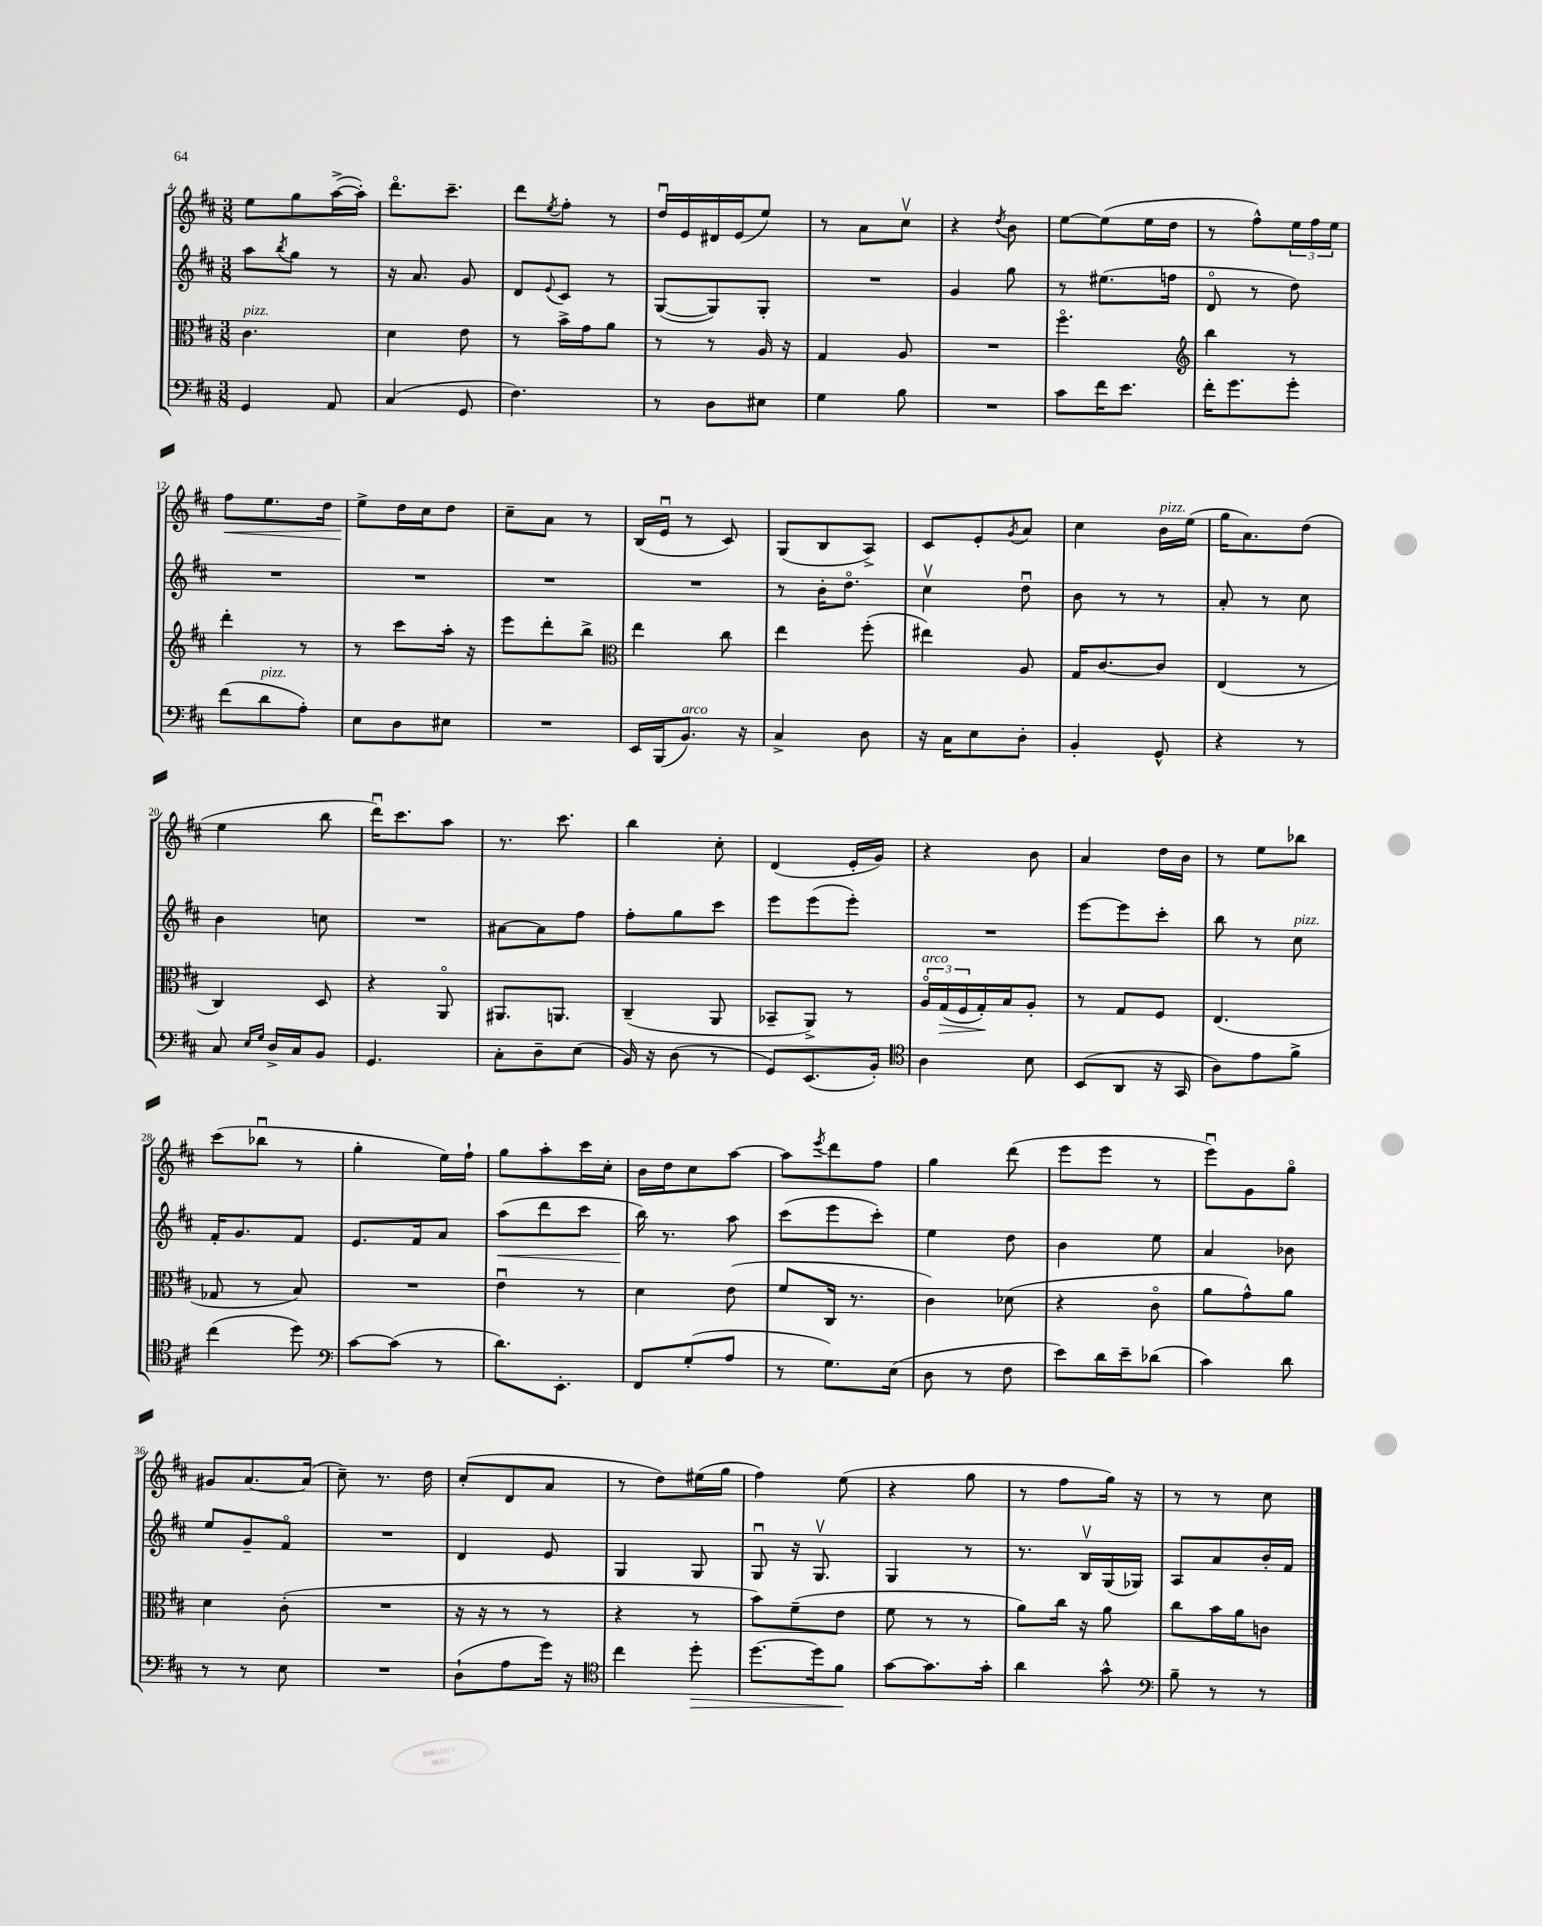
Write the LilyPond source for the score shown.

<<
\new StaffGroup <<
\new Staff = "s0" {
    \clef treble \key d \major \numericTimeSignature \time 3/8
    e''8 g''8 a''16~->( a''16-.) |
    d'''8.\flageolet cis'''8.-- |
    d'''8 \acciaccatura { e''8 } fis''8-. r8 |
    d''16\downbow e'16 dis'16 e'16( e''8) |
    r8 a'8 cis''8\upbow |
    r4 \acciaccatura { d''8 } b'8 |
    e''8~ e''8( e''16 d''16 |
    r8 fis''8-^) \tuplet 3/2 { e''16 fis''16 e''16 } |
    fis''8\< e''8. d''16 |
    e''8->\! d''16 cis''16 d''8 |
    cis''8-- a'8 r8 |
    b16( e'16\downbow r8 cis'8) |
    g8( b8 a8->) |
    cis'8 e'8-. \acciaccatura { g'8 } a'8 |
    cis''4 b'16^\markup { \italic "pizz." } e''16( |
    g''16 a'8.) d''8( |
    e''4 b''8 |
    d'''16\downbow) cis'''8. a''8 |
    r8. cis'''8. |
    b''4 cis''8-. |
    d'4( e'16-. g'16) |
    r4 b'8 |
    a'4 d''16 b'16 |
    r8 e''8 bes''8 |
    cis'''8( bes''8\downbow r8 |
    g''4-. e''16) fis''16-! |
    g''8 a''8-. cis'''16 cis''16-. |
    b'16 d''16 cis''8 a''8~ |
    a''8 \acciaccatura { e'''8 } d'''8 fis''8 |
    g''4 d'''8( |
    e'''8 e'''8 r8 |
    e'''8\downbow) g'8 g''8\flageolet |
    gis'8 a'8.~ a'16( |
    cis''8--) r8. d''16 |
    cis''8-.( d'8 a'8 |
    r8 d''8) eis''16( g''16 |
    fis''4) e''8( |
    r4 g''8 |
    r8 fis''8 g''16) r16 |
    r8 r8 cis''8 \bar "|." |
}
\new Staff = "s1" {
    \clef treble \key d \major \numericTimeSignature \time 3/8
    a''8 \acciaccatura { b''8 } g''8 r8 |
    r16 a'8. g'8 |
    d'8 \appoggiatura { e'8 } cis'8 r8 |
    g8~( g8) g8-. |
    R4. |
    g'4 g''8 |
    r8 eis''8.( f''16 |
    d'8\flageolet r8 d''8) |
    R4. |
    R4. |
    R4. |
    R4. |
    r8 b'16-. d''8.\flageolet |
    cis''4\upbow d''8\downbow |
    b'8 r8 r8 |
    a'8-. r8 cis''8 |
    b'4 c''8 |
    R4. |
    ais'8~ ais'8 fis''8 |
    fis''8-. g''8 cis'''8 |
    e'''8 e'''8( e'''8-.) |
    R4. |
    e'''8~ e'''8 cis'''8-. |
    b''8 r8 cis''8^\markup { \italic "pizz." } |
    fis'16-. g'8. fis'8 |
    e'8. fis'16 a'8 |
    a''8\<( d'''8 cis'''8 |
    b''16\!) r8. a''8 |
    cis'''8( e'''8 cis'''8-.) |
    e''4 d''8 |
    b'4 e''8 |
    a'4 bes'8 |
    e''8 g'8-- fis'8\flageolet |
    R4. |
    d'4 e'8 |
    g4 g8 |
    g8\downbow r16 g8.\upbow |
    g4 r8 |
    r8. b16\upbow g16( ges16) |
    a8 a'8 b'16-. fis'16 \bar "|." |
}
\new Staff = "s2" {
    \clef alto \key d \major \numericTimeSignature \time 3/8
    cis'4.^\markup { \italic "pizz." } |
    d'4 e'8 |
    r8 b'16-> g'16 a'8 |
    r8 r8 a16 r16 |
    g4 a8 |
    R4. |
    fis''4.\flageolet |
    \clef treble b''4 r8 |
    d'''4-. r8 |
    r8 cis'''8 a''16-. r16 |
    e'''8 d'''8-. b''8-> |
    \clef alto e''4 cis''8 |
    e''4 fis''8-.( |
    eis''4) a8 |
    g16 cis'8.~ cis'8 |
    e4( r8 |
    cis4) d8 |
    r4 a,8\flageolet |
    ais,8. a,8. |
    cis4--( a,8 |
    bes,8-- a,8->) r8 |
    \tuplet 3/2 { a16\flageolet^\markup { \italic "arco" } g16\>( fis16 } g16-.\!) b16 a8-. |
    r8 g8 fis8 |
    e4.( |
    ges8 r8 b8) |
    R4. |
    e'4\downbow r8 |
    d'4 e'8( |
    fis'8 cis16 r8. |
    cis'4) des'8( |
    r4 cis'8\flageolet |
    a'8 g'8-^) a'8 |
    d'4 cis'8-.( |
    R4. |
    r16 r16 r8 r8 |
    r4 r8 |
    b'8) fis'8--( e'8 |
    fis'8 r8 r8 |
    a'8) cis''16 r16 a'8 |
    cis''8 b'16 a'16 c'8 \bar "|." |
}
\new Staff = "s3" {
    \clef bass \key d \major \numericTimeSignature \time 3/8
    g,4 a,8 |
    cis4( g,8 |
    fis4.) |
    r8 d8 eis8 |
    g4 b8 |
    R4. |
    cis'8 fis'16 e'8. |
    fis'16-. g'8. g'8-. |
    fis'8( d'8^\markup { \italic "pizz." } a8-.) |
    e8 d8 eis8 |
    R4. |
    e,16 b,,16( b,8.^\markup { \italic "arco" }) r16 |
    cis4-> d8 |
    r16 cis16 e8 d8-. |
    b,4-. g,8-^ |
    r4 r8 |
    cis8 \grace { e16 g16 } d16-> cis16 b,8 |
    g,4. |
    cis8-. d8-- e8( |
    b,16) r16 d8( r8 |
    g,8) e,8.( b,16-.) |
    \clef tenor a4 b8 |
    b,8( a,8 r16 g,16 |
    a8) e'8 fis'8-> |
    cis''4( d''8) |
    \clef bass cis'8~ cis'8( r8 |
    d'8.) e,8.-. |
    fis,8 g8-.( a8 |
    r8 g8.) e16( |
    d8 r8 fis8 |
    e'8) d'16 e'16-- des'8( |
    cis'4) d'8 |
    r8 r8 e8 |
    R4. |
    d8-!( a8 g'16) r16 |
    \clef tenor cis''4 d''8-.\> |
    d''8.~ d''16 fis'8\! |
    g'8~ g'8. g'16-. |
    a'4 g'8-^ |
    \clef bass b8-- r8 r8 \bar "|." |
}
>>
>>
\layout { \context { \Score currentBarNumber = #4 } }
